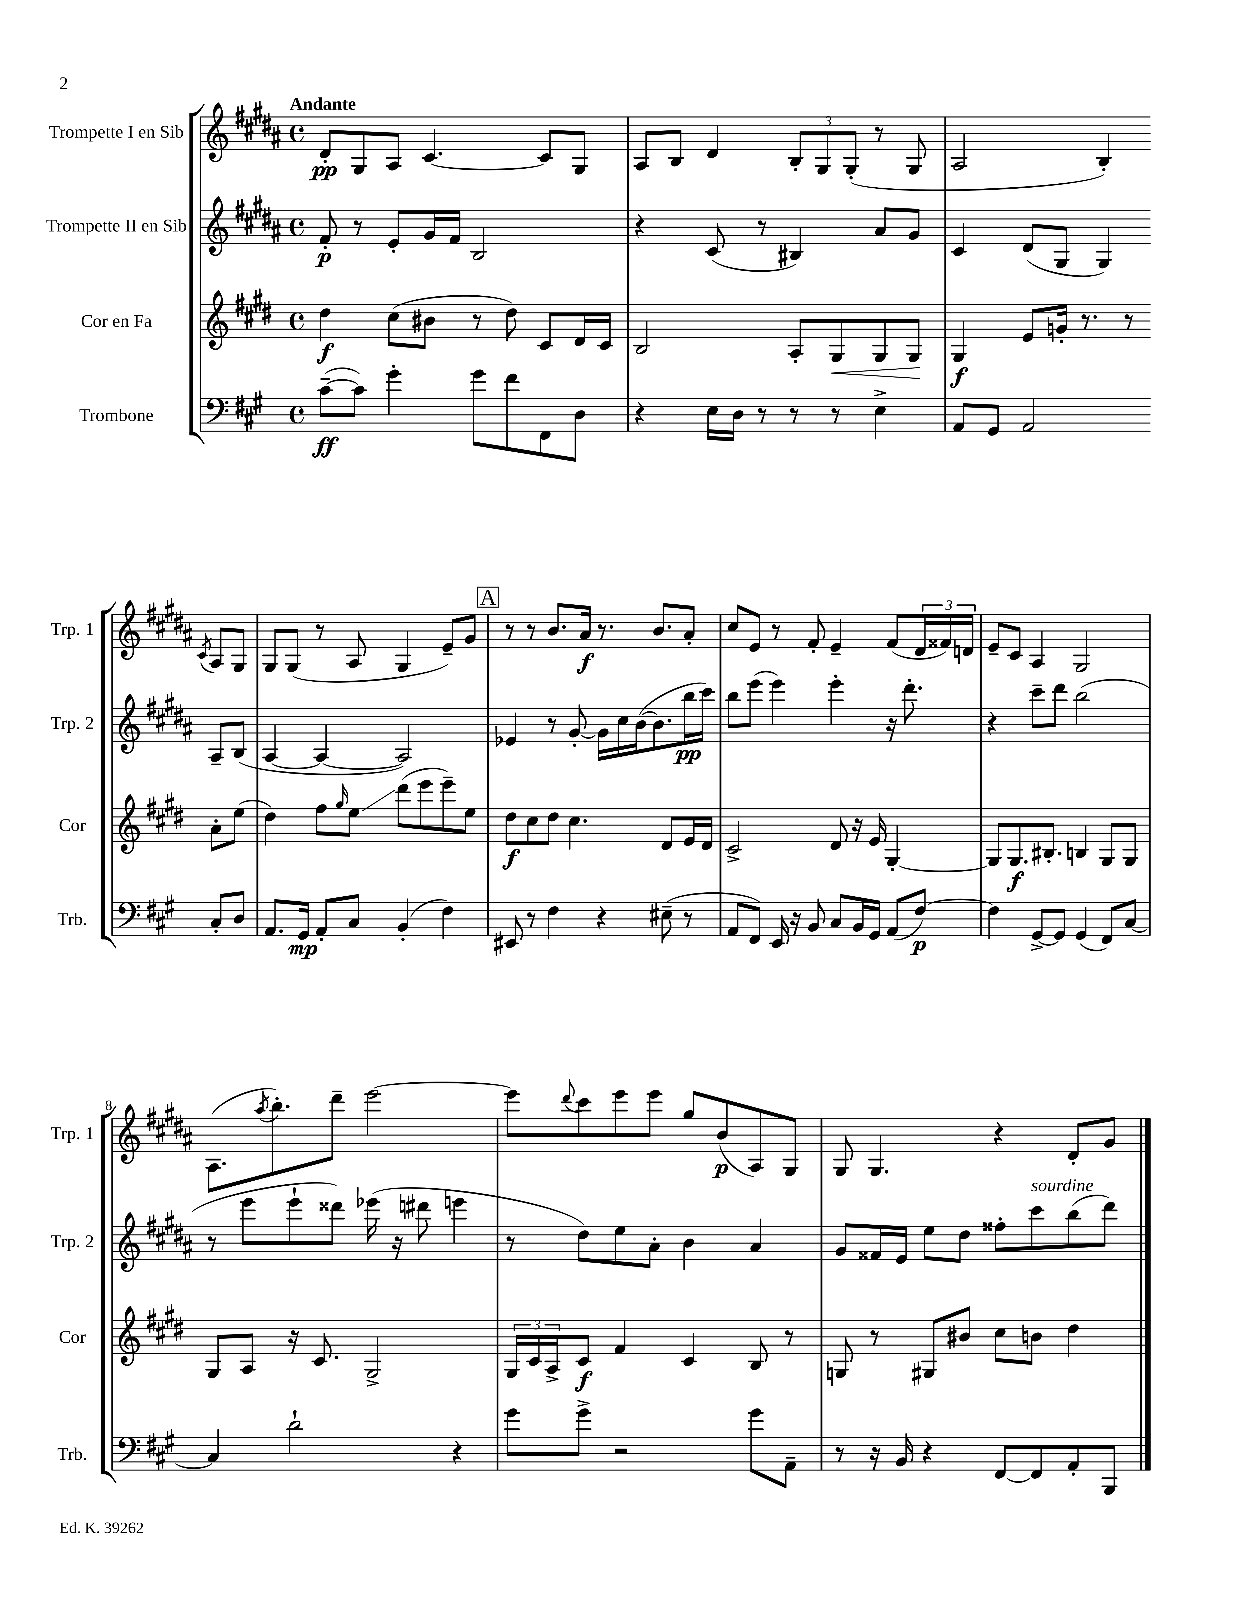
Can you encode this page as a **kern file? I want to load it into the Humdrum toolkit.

**kern	**kern	**kern	**kern
*staff4	*staff3	*staff2	*staff1
*clefF4	*clefG2	*clefG2	*clefG2
*k[f#c#g#]	*k[f#c#g#d#]	*k[f#c#g#d#a#]	*k[f#c#g#d#a#]
*M4/4	*M4/4	*M4/4	*M4/4
*met(c)	*met(c)	*met(c)	*met(c)
([8c#~	4dd#	8f#'	8d#'
8c#])	.	8r	8G#
4g#'	(8cc#	8e'	8A#
.	8b#	16g#	[4.c#
.	.	16f#	.
8g#	8r	2B	.
8f#	8dd#)	.	.
8FF#	8c#	.	8c#]
8D	16d#	.	8G#
.	16c#	.	.
=	=	=	=
4r	2B	4r	8A#
.	.	.	8B
16E	.	(8c#	4d#
16D	.	.	.
8r	.	8r	.
8r	8A'	4B#)	12B'
.	.	.	12G#
8r	8G#	.	.
.	.	.	(12G#'
4E^	8G#	8a#	8r
.	8G#	8g#	8G#
=	=	=	=
8AA	4G#	4c#	2A#
8GG#	.	.	.
2AA	8e	(8d#	.
.	16g'	8G#	.
.	8.r	.	.
.	.	4G#)	4B')
.	8r	.	.
.	.	.	8qc#
8C#'	8a'	8A#~	8A#
8D	(8ee	(8B	8G#
=	=	=	=
8.AA	4dd#)	[4A#	8G#
.	.	.	(8G#
16GG#	.	.	.
8AA'	8ff#	4A#_	8r
.	16qqgg#	.	.
8C#	8ee	.	8A#
(4BB'	(8ddd#	2A#])	4G#
.	8eee	.	.
4F#)	8eee~)	.	8e~)
.	8ee	.	8g#
=	=	=	=
8EE#	8dd#	4e-	8r
8r	8cc#	.	8r
4F#	8dd#	8r	8.b
.	4.cc#	[8g#'	.
.	.	.	16a#
4r	.	16g#]	8.r
.	.	16cc#	.
.	.	([16b	.
.	.	8.b]	8.b
(8E#~	8d#	.	.
8r	16e	16bb	8a#'
.	16d#	16ccc#)	.
=	=	=	=
8AA	2c#^	8bb	8cc#
8FF#)	.	(8eee	8e
16EE	.	4eee)	8r
16r	.	.	.
8BB	.	.	8f#'
8C#	8d#	4eee'	4e~
16BB	16r	.	.
16GG#	16e	.	.
(8AA	[4G#'	16r	(8f#
.	.	8.ddd#'	.
[8F#)	.	.	24d#
.	.	.	24f##)
.	.	.	24d
=	=	=	=
4F#]	8G#]	4r	8e~
.	8.G#	.	8c#
[8GG#^	.	8ccc#~	4A#
.	8.B#'	.	.
8GG#]	.	8ddd#	.
(4GG#	4B	(2bb	2G#
8FF#)	8G#	.	.
[8C#	8G#	.	.
=	=	=	=
4C#]	8G#	8r	(8.A#
.	8A	8eee	.
.	.	.	8qaa#
.	.	.	8.bb')
2d`	16r	8eee`	.
.	8.c#	.	.
.	.	8ddd##)	8ddd#~
.	2G#^	(16eee-	[2eee
.	.	16r	.
.	.	8ddd#	.
4r	.	4eee	.
=	=	=	=
8g#	24G#	8r	8eee]
.	24c#	.	.
.	24A^	.	.
.	.	.	8qqddd#
8g#^	8c#	8dd#)	8ccc#
2r	4f#	8ee	8eee
.	.	8a#'	8eee
.	4c#	4b	8gg#
.	.	.	(8b
8g#	8B	4a#	8A#)
8AA~	8r	.	8G#
=	=	=	=
8r	8G	8g#	8G#
16r	8r	16f##	4.G#
16BB	.	16e	.
4r	8G#	8ee	.
.	8b#	8dd#	.
[8FF#	8cc#	8ff##'	4r
8FF#]	8b	8ccc#	.
8AA'	4dd#	(8bb	8d#'
8BBB	.	8ddd#)	8g#
==	==	==	==
*-	*-	*-	*-
